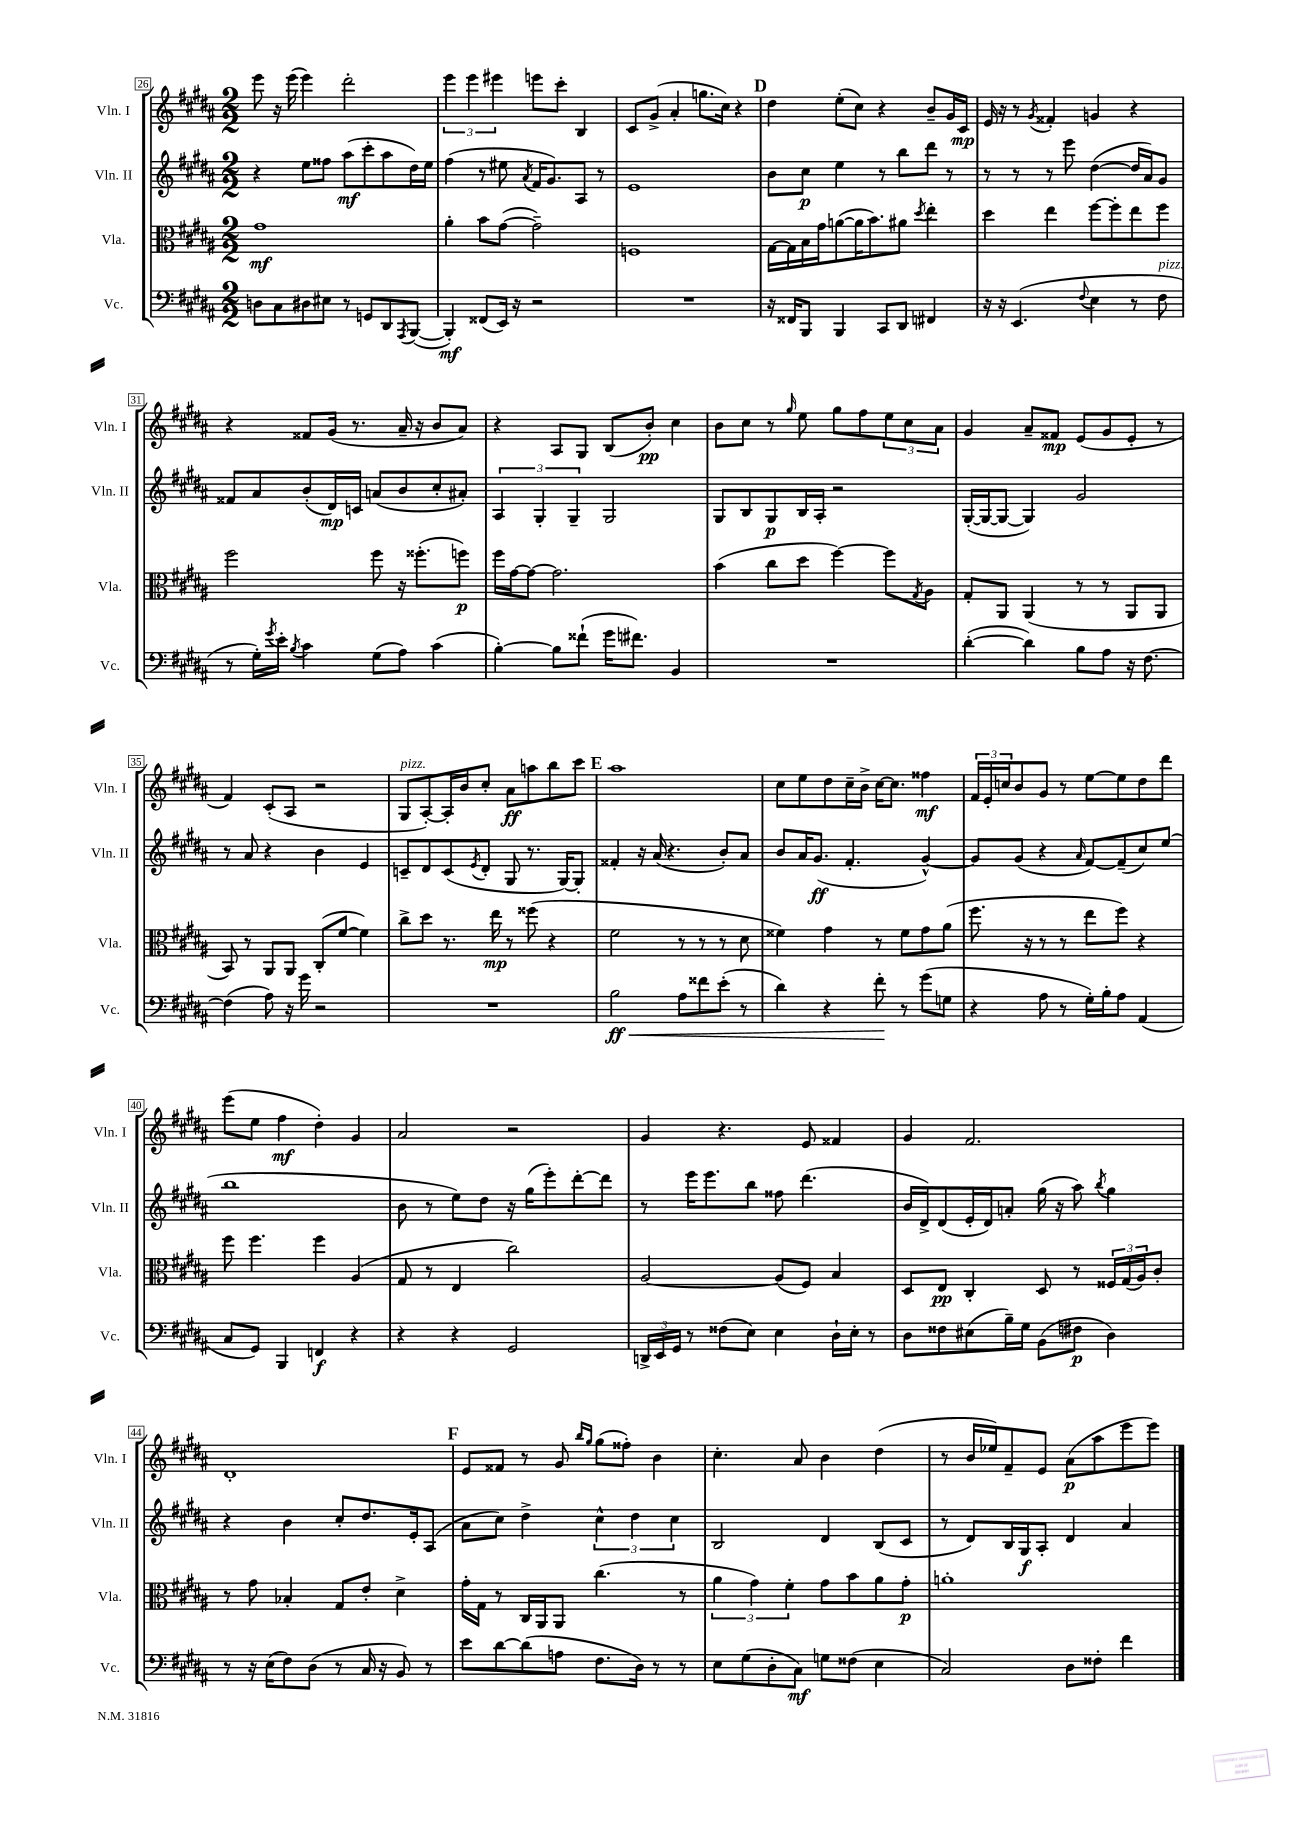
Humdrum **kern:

**kern	**kern	**kern	**kern
*staff4	*staff3	*staff2	*staff1
*clefF4	*clefC3	*clefG2	*clefG2
*k[f#c#g#d#a#]	*k[f#c#g#d#a#]	*k[f#c#g#d#a#]	*k[f#c#g#d#a#]
*M2/2	*M2/2	*M2/2	*M2/2
8D\L	1g#	4r	8eee\
8C#\	.	.	16r
.	.	.	(16eee\
8D#\	.	8ee\L	4eee\)
8E#\J	.	8ff##\J	.
8r	.	(8aa#\L	2ddd#'\
8GG/L	.	8ccc#'\	.
8DD#/	.	8aa#\	.
8qAAA#/	.	.	.
([8BBB/J	.	16dd#\L)	.
.	.	16ee\JJ	.
=	=	=	=
4BBB'/])	4a#'\	(4ff#\	6eee\
.	.	.	6eee\
(8FF##/L	8b\L	8r	.
.	.	.	6eee#\
16EE/Jk)	([8g#\J	8ee#\	.
16r	.	.	.
.	.	8qa#/	.
2r	2g#~\])	16f#/LK	8eee\L
.	.	8.g#/)	.
.	.	.	8ccc#'\J
.	.	8A#/J	4B/
.	.	8r	.
=	=	=	=
1r	1F	1e	8c#/L
.	.	.	(8g#^/J
.	.	.	4a#'/
.	.	.	8.gg\L
.	.	.	16cc#\Jk)
.	.	.	4r
=	=	=	=
16r	[16G#\LL	8b\L	4dd#\
16FF##/LK	16G#\]	.	.
8BBB/J	16B\	8cc#\J	.
.	16g#\J	.	.
4BBB/	([8a\	4ee\	(8ee'\L
.	16a\]K	.	8cc#\J)
.	8.b\)	.	.
8CC#/L	.	8r	4r
8DD#/J	8a#\J	8bb\L	.
.	8qdd#/	.	.
4FF#/	4ee'\	8ddd#\J	8b~/L
.	.	8r	16g#/L
.	.	.	16c#/JJ
=	=	=	=
16r	4dd#\	8r	16e/
16r	.	.	16r
(4.EE/	.	8r	8r
.	.	.	8qg#/
.	4ee\	8r	4f##'/
.	.	8eee\	.
8qqF#/	.	.	.
4E\	[8ff#\L	([4dd#\	4g/
.	8ff#'\]	.	.
8r	8ee\	16dd#/]LL	4r
.	.	16a#/J)	.
8F#\	8ff#\J	8g#/J	.
=	=	=	=
8r	2ff#\	8f##/L	4r
16G#'\LL)	.	8a#/	.
8qg#/	.	.	.
16e'\JJ	.	.	.
8qB/	.	.	.
4c#\	.	(8b'/	8f##/L
.	.	16d#/L)	(16g#/Jk
.	.	16c/JJ	8.r
(8G#\L	8ff#\	(8a/L	.
8A#\J)	16r	8b/	16a#~/
.	(8.ff##'\L	.	16r
(4c#\	.	8cc#'/	8b/L
.	8ff\J)	8a#'/J)	8a#/J)
=	=	=	=
[4B'\)	16ff#\LL	6A#/	4r
.	[16g#\J	.	.
.	8g#\_J	.	.
.	.	6G#'/	.
8B\]L	2.g#\]	.	8A#/L
.	.	6G#~/	.
(8f##`\J	.	.	8G#/J
16g#\LK	.	2G#/	(8B/L
8.f#\J)	.	.	.
.	.	.	8b'/J)
4BB/	.	.	4cc#\
=	=	=	=
1r	(4b\	8G#/L	8b\L
.	.	8B/	8cc#\J
.	8cc#\L	8G#/	8r
.	.	.	16qqgg#/
.	8dd#\J	16B/L	8ee\
.	.	16A#'/JJ	.
.	[4ff#\)	2r	8gg#\L
.	.	.	8ff#\
.	8ff#\]L	.	12ee\
.	.	.	12cc#\
.	8qG#/	.	.
.	8A#\J	.	.
.	.	.	12a#\J
=	=	=	=
([4d#'\	8G#'/L	([16G#'/LL	4g#/
.	.	16G#/_J	.
.	8AA#/J	8G#/_J	.
4d#\])	(4AA#/	4G#/])	8a#~/L
.	.	.	8f##/J
8B\L	8r	2g#/	(8e/L
8A#\J	8r	.	8g#/
16r	8AA#/L	.	8e'/J
[8.F#\	.	.	.
.	8AA#/J	.	8r
=	=	=	=
(4F#\]	8BB/)	8r	4f#/)
.	8r	8a#/	.
8A#\)	8AA#/L	4r	(8c#'/L
16r	8AA#/J	.	8A#/J
16g#\	.	.	.
2r	(8C#'/L	4b\	2r
.	[8f#/J	.	.
.	4f#\])	4e/	.
=	=	=	=
1r	8cc#^\L	8c~/L	8G#/L
.	8dd#\J	8d#/	[8A#'/)
.	8.r	(8c/	16A#'/]L
.	.	.	16b/J
.	.	8qe/	.
.	.	8d#'/J	8cc#'/J
.	16ee\	.	.
.	8r	8G#/	8a#\L
.	(8ff##\	8.r	8aa\
.	4r	.	8bb\
.	.	[16G#/LK)	.
.	.	8G#'/]J	8ccc#\J
=	=	=	=
2B\	2f#\	4f##'/	1aa#
.	.	16r	.
.	.	(16a#/	.
.	.	4.r	.
8A#\L	8r	.	.
8f##\	8r	.	.
(8e'\J	8r	8b'/L)	.
8r	8d#\	8a#/J	.
=	=	=	=
4d#\)	4f##\)	8b/L	8cc#\L
.	.	16a#/K	8ee\
.	.	(8.g#/J	.
4r	4g#\	.	8dd#\
.	.	4.f#'/	16cc#~\L
.	.	.	16b^\JJ
8f#'\	8r	.	[16cc#\LK
.	.	.	8.cc#\]J
8r	8f##\L	.	.
(8g#\L	8g#\	[4g#^^/)	4ff##\
8G\J	(8a#\J	.	.
=	=	=	=
4r	8.ff#\	8g#/]L	24f#/LL
.	.	.	24e'/
.	.	.	24cc/J
.	.	(8g#/J	8b/
.	16r	.	.
8A#\	8r	4r	8g#/J
8r	8r	.	8r
.	.	16qqa#/	.
16G#'\LL)	8ee\L	[8f#/L)	[8ee\L
16B'\J	.	.	.
8A#\J	8ff#\J)	(8f#~/]	8ee\]
(4AA#/	4r	8cc#/)	8dd#\
.	.	(8ee/J	8ddd#\J
=	=	=	=
8C#/L	8ff#\	1bb	(8eee\L
8GG#/J)	4.ff#\	.	8ee\J
4BBB/	.	.	4ff#\
4FF/	4ff#\	.	4dd#'\)
4r	(4A#/	.	4g#/
=	=	=	=
4r	8G#/	8b\	2a#/
.	8r	8r	.
4r	4E/	8ee\L)	.
.	.	8dd#\J	.
2GG#/	2cc#\)	16r	2r
.	.	(16gg#\LK	.
.	.	8eee'\)	.
.	.	[8ddd#'\	.
.	.	8ddd#\]J	.
=	=	=	=
24DD^/LL	[2A#/	8r	4g#/
24EE/	.	.	.
24GG#/JJ	.	.	.
8r	.	16eee\LK	.
.	.	8.eee\	.
(8F##\L	.	.	4.r
8E\J)	.	8bb\J	.
4E\	(8A#/]L	8ff##\	.
.	8F#/J)	(4.ddd#\	8e/
16D#`\LL	4B/	.	4f##/
16E'\JJ	.	.	.
8r	.	.	.
=	=	=	=
8D#\L	8D#/L	16b/LL	4g#/
.	.	16d#^/J)	.
8F##\	8E/J	(8d#/	.
(8E#\	4C#'/	16e'/L	2.f#/
.	.	16d#/J)	.
16B~\L)	.	8a'/J	.
16G#\JJ	.	.	.
(8BB\L	8D#/	(16gg#\	.
.	.	16r	.
8F#\J	8r	8aa#\)	.
.	.	8qbb/	.
4D#\)	24F##/LL	4gg#\	.
.	(24G#/	.	.
.	24A#/J)	.	.
.	8c#'/J	.	.
=	=	=	=
8r	8r	4r	1d#'
16r	8g#\	.	.
(16E\LK	.	.	.
8F#\)	4B-'/	4b\	.
(8D#\J	.	.	.
8r	8G#/L	8cc#'/L	.
16C#/	8e'/J	8.dd#/	.
16r	.	.	.
8BB/)	4d#^\	.	.
.	.	16e'/k	.
8r	.	(8A#/J	.
=	=	=	=
8e\L	16g#'\LL	8a#\L	8e/L
.	16G#\JJ	.	.
[8d#\	8r	8cc#\J)	8f##/J
(8d#\]	16C#/LL	4dd#^\	8r
.	16AA#/J	.	.
8A\J	8AA#/J	.	8g#/
.	.	.	16qqbb/LL
.	.	.	16qqgg#/JJ
8.F#\L	(4.cc#\	6cc#^^\	(8gg#\L
.	.	.	8ff##'\J)
.	.	6dd#\	.
16D#\Jk)	.	.	.
8r	.	.	4b\
.	.	6cc#\	.
8r	8r	.	.
=	=	=	=
8E\L	6a#\	2B/	4.cc#'\
(8G#\	.	.	.
.	6g#\)	.	.
8D#'\	.	.	.
.	6f#'\	.	.
8C#\J)	.	.	8a#/
8G\L	8g#\L	4d#/	4b\
(8F##\J	8b\	.	.
4E\	8a#\	(8B/L	(4dd#\
.	8g#'\J	8c#/J	.
=	=	=	=
2C#/)	1a'	8r	8r
.	.	8d#/L)	16b/LL
.	.	.	16ee-/J)
.	.	16B/L	8f#~/
.	.	16G#/J	.
.	.	8A#'/J	8e/J
8D#\L	.	4d#/	(8a#\L
8F##'\J	.	.	8aa#\
4f#\	.	4a#/	8eee\
.	.	.	8eee\J)
==	==	==	==
*-	*-	*-	*-
